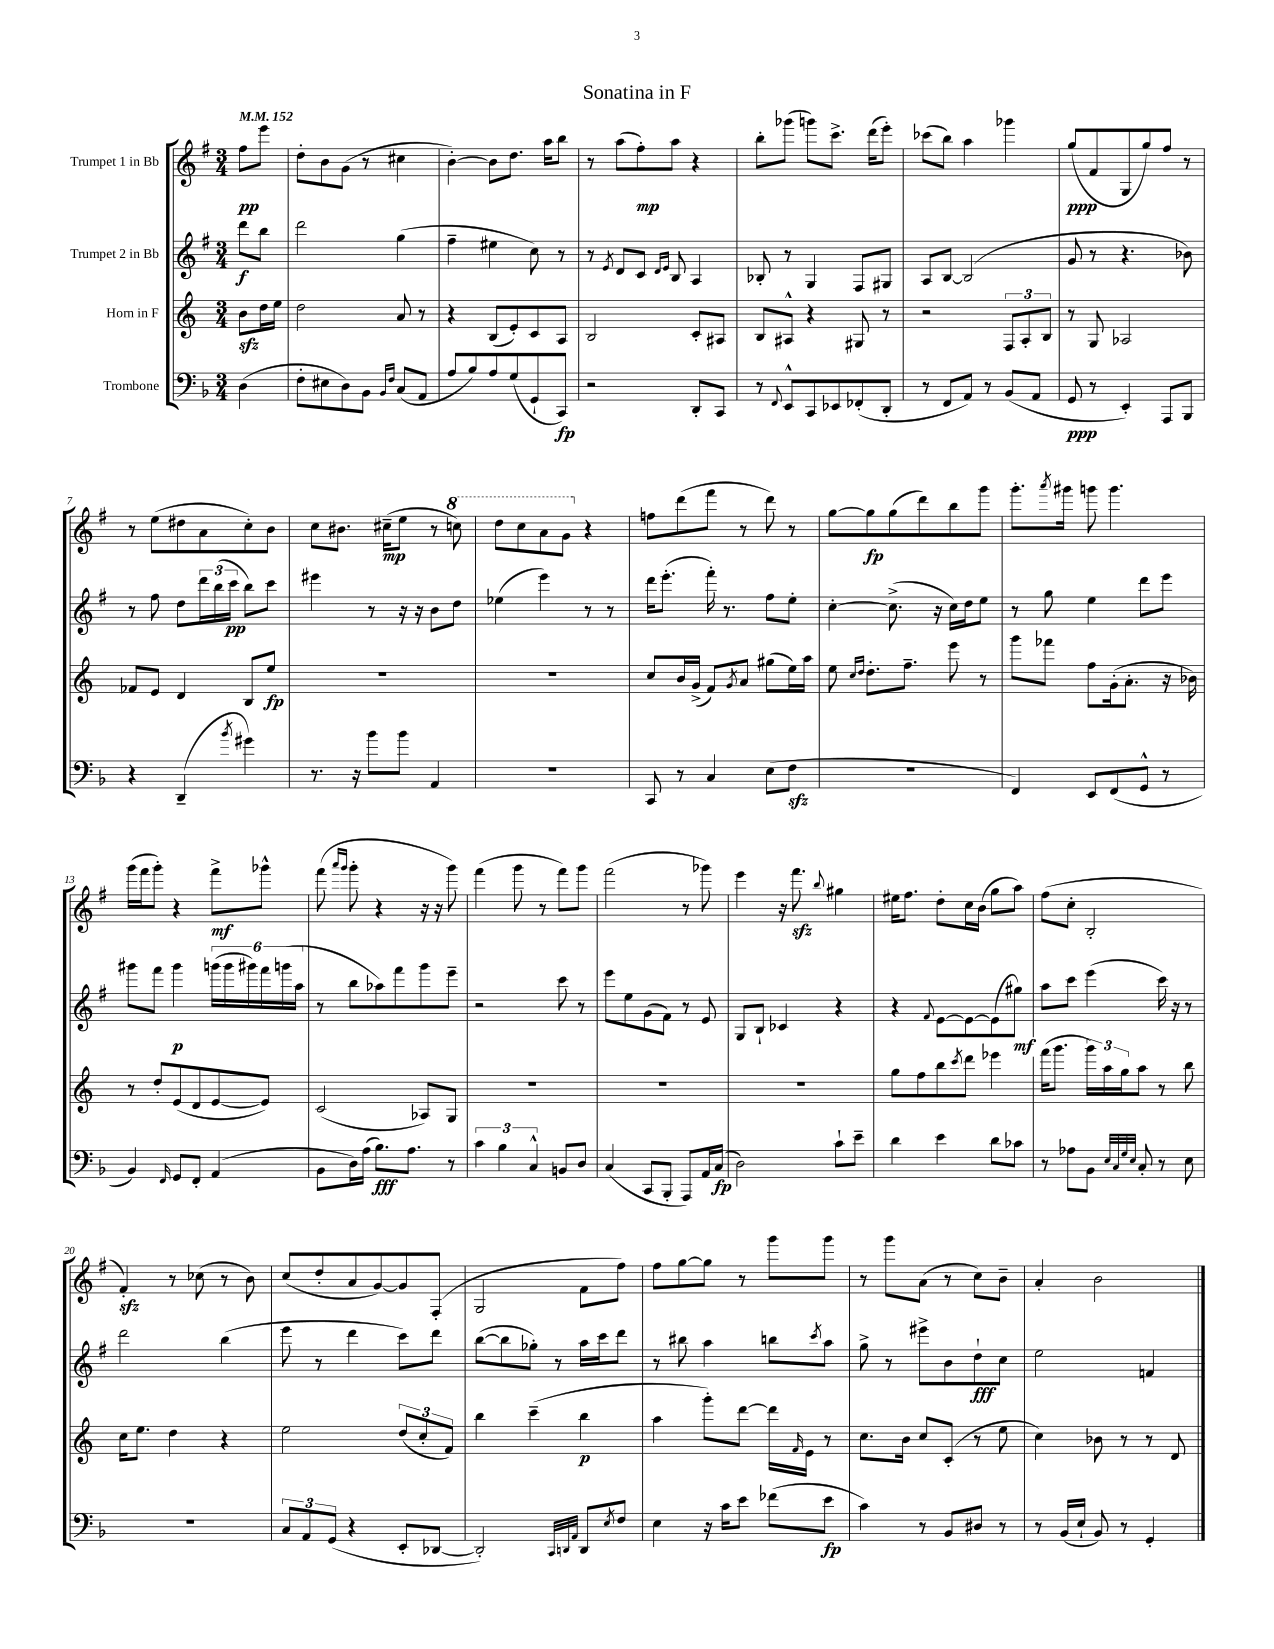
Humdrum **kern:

**kern	**dynam	**kern	**dynam	**kern	**dynam	**kern	**dynam
*part4	*part4	*part3	*part3	*part2	*part2	*part1	*part1
*staff4	*staff4	*staff3	*staff3	*staff2	*staff2	*staff1	*staff1
*I"Trombone	*	*I"Horn in F	*	*I"Trumpet 2 in Bb	*	*I"Trumpet 1 in Bb	*
*clefF4	*	*clefG2	*	*clefG2	*	*clefG2	*
*k[b-]	*	*k[]	*	*k[f#]	*	*k[f#]	*
*M3/4	*	*M3/4	*	*M3/4	*	*M3/4	*
*MM152	*	*MM152	*	*MM152	*	*MM152	*
=	=	=	=	=	=	=	=
(4D\	.	8bzz\L	.	8ddd\L	f	8ff#\L	pp
.	.	16dd\L	.	8bb\J	.	8eee\J	.
.	.	16ee\JJ	.	.	.	.	.
=1	=1	=1	=1	=1	=1	=1	=1
8F'\L	.	2dd\	.	2ddd\	.	8dd'\L	.
8E#X\	.	.	.	.	.	8b\	.
8D\)	.	.	.	.	.	(8g\J	.
8BB-\J	.	.	.	.	.	8r	.
16qqBB-/LL	.	.	.	.	.	.	.
16qqF/JJ	.	.	.	.	.	.	.
(8C/L	.	8a/	.	(4gg\	.	4cc#X\	.
8AA/J	.	8r	.	.	.	.	.
=2	=2	=2	=2	=2	=2	=2	=2
8A/L	.	4r	.	4ff#~\	.	[4b'\)	.
8B-/)	.	.	.	.	.	.	.
8A/	.	(8B/L	.	4ee#X\	.	8b\L]	.
(8G/	.	8e'/)	.	.	.	8.dd\J	.
8GG`/	.	8c/	.	8cc\)	.	.	.
.	.	.	.	.	.	16aa\KL	.
8CC/J)	fp	8A/J	.	8r	.	8bb\J	.
=3	=3	=3	=3	=3	=3	=3	=3
2r	.	2B/	.	8r	.	8r	.
.	.	.	.	8qe/	.	.	.
.	.	.	.	8d/L	.	(8aa\L	.
.	.	.	.	8c/J	.	8ff#'\)	mp
.	.	.	.	16qqd/LL	.	.	.
.	.	.	.	16qqe/JJ	.	.	.
.	.	.	.	8B/	.	8aa\J	.
8DD'/L	.	8c'/L	.	4A/	.	4r	.
8CC/J	.	8A#X/J	.	.	.	.	.
=4	=4	=4	=4	=4	=4	=4	=4
8r	.	8B/L	.	8B-X'/	.	8bb'\L	.
8qqFF/	.	.	.	.	.	.	.
8EE^^/L	.	8A#X^^/J	.	8r	.	(8ggg-X\J	.
8CC/	.	4r	.	4G/	.	8gggn\L)	.
8EE-X/	.	.	.	.	.	8.ccc^\J	.
(8FF-X'/	.	8G#X/	.	8F#/L	.	.	.
.	.	.	.	.	.	(16ddd\KL	.
8DD'/J	.	8r	.	8G#X/J	.	8eee'\J)	.
=5	=5	=5	=5	=5	=5	=5	=5
8r	.	2r	.	8A/L	.	(8ccc-X\L	.
8FF/L	.	.	.	[8B/J	.	8bb\J)	.
8AA/J)	.	.	.	(2B/]	.	4aa\	.
8r	.	.	.	.	.	.	.
(8BB-/L	.	12F/L	.	.	.	4ggg-X\	.
.	.	12A'/	.	.	.	.	.
8AA/J	.	.	.	.	.	.	.
.	.	12B/J	.	.	.	.	.
=6	=6	=6	=6	=6	=6	=6	=6
8GG/	ppp	8r	.	8g/	.	(8gg/L	ppp
8r	.	8G/	.	8r	.	8f#/	.
4EE'/)	.	2A-X/	.	4.r	.	8G/	.
.	.	.	.	.	.	8gg/)	.
8AAA/L	.	.	.	.	.	8ff#/J	.
8BBB-/J	.	.	.	8b-X\)	.	8r	.
!!LO:LB:g=z
=7	=7	=7	=7	=7	=7	=7	=7
4r	.	8f-X/L	.	8r	.	8r	.
.	.	8e/J	.	8ff#\	.	(8ee\L	.
(4DD~/	.	4d/	.	8dd\L	.	8dd#X\	.
.	.	.	.	24ddd\L	.	8a\	.
.	.	.	.	(24bb\	.	.	.
.	.	.	.	24ccc\JJ	pp	.	.
8qb-/	.	.	.	.	.	.	.
4g#X\)	.	8B/L	.	8bb\L)	.	8cc'\)	.
.	.	8ee/J	fp	8ccc\J	.	8b\J	.
=8	=8	=8	=8	=8	=8	=8	=8
8.r	.	2.r	.	4eee#X\	.	8cc\L	.
.	.	.	.	.	.	8.b#X\J	.
16r	.	.	.	.	.	.	.
8b-\L	.	.	.	8r	.	.	.
.	.	.	.	.	.	(16cc#X~\KL	mp
8b-\J	.	.	.	16r	.	8ee\J	.
.	.	.	.	16r	.	.	.
4AA/	.	.	.	8b\L	.	8r	.
*	*	*	*	*	*	*8va	*
.	.	.	.	8dd\J	.	8cccn\)	.
=9	=9	=9	=9	=9	=9	=9	=9
2.r	.	2.r	.	(4ee-X\	.	8ddd\L	.
.	.	.	.	.	.	8ccc\	.
.	.	.	.	4eee\)	.	8aa\	.
.	.	.	.	.	.	8gg\J	.
*	*	*	*	*	*	*X8va	*
.	.	.	.	8r	.	4r	.
.	.	.	.	8r	.	.	.
=10	=10	=10	=10	=10	=10	=10	=10
8CC/	.	8cc/L	.	16ddd\KL	.	8ffn\L	.
.	.	.	.	(8.eee'\J	.	.	.
8r	.	16b/L	.	.	.	(8ddd\	.
.	.	(16g^/JJ	.	.	.	.	.
4C/	.	8f/L)	.	16fff#'\)	.	8fff#\J	.
.	.	.	.	8.r	.	.	.
.	.	8qg/	.	.	.	.	.
.	.	8a/J	.	.	.	8r	.
(8E\L	.	(8gg#X\L	.	8ff#\L	.	8ddd\)	.
8Fzz\J	.	16ee\L)	.	8ee'\J	.	8r	.
.	.	16aa\JJ	.	.	.	.	.
=11	=11	=11	=11	=11	=11	=11	=11
2.r	.	8ee\	.	[4cc'\	.	[8gg\L	.
.	.	16qqcc/LL	.	.	.	.	.
.	.	16qqdd/JJ	.	.	.	.	.
.	.	8.dd'\L	.	.	.	8gg\]	fp
.	.	.	.	(8.cc^\]	.	(8gg\	.
.	.	8.ff~\J	.	.	.	.	.
.	.	.	.	.	.	8ddd\)	.
.	.	.	.	16r	.	.	.
.	.	8eee\	.	16cc\LL)	.	8bb\	.
.	.	.	.	16dd\J	.	.	.
.	.	8r	.	8ee\J	.	8ggg\J	.
=12	=12	=12	=12	=12	=12	=12	=12
4FF/)	.	8ggg\L	.	8r	.	8.ggg'\L	.
.	.	8fff-X\J	.	8gg\	.	.	.
.	.	.	.	.	.	8qaaa/	.
.	.	.	.	.	.	16ggg#X\Jk	.
8EE/L	.	8ff\L	.	4ee\	.	8gggn\	.
(8FF/	.	(16g'\k	.	.	.	4.ggg\	.
.	.	8.a'\J	.	.	.	.	.
8GG^^/J	.	.	.	8ddd\L	.	.	.
8r	.	16r	.	8eee\J	.	.	.
.	.	16b-X\)	.	.	.	.	.
!!LO:LB:g=z
=13	=13	=13	=13	=13	=13	=13	=13
4BB-/)	.	8r	.	8ggg#X\L	.	(16ggg\LL	.
.	.	.	.	.	.	16fff#\J	.
.	.	8dd'/L	.	8fff#\J	.	8ggg'\J)	.
16qqFF/	.	.	.	.	.	.	.
8GG/L	.	(8e/	.	4ggg#\	p	4r	.
8FF'/J	.	8d/	.	.	.	.	.
(4AA/	.	[8e/	.	(24gggn\LL	.	8fff#^\L	mf
.	.	.	.	24ggg\	.	.	.
.	.	.	.	24ggg#X\)	.	.	.
.	.	8e/J])	.	24fff#\	.	8ggg-X^^\J	.
.	.	.	.	(24gggn\	.	.	.
.	.	.	.	24aa\JJ	.	.	.
=14	=14	=14	=14	=14	=14	=14	=14
8BB-\L	.	(2c/	.	8r	.	(8fff#\	.
.	.	.	.	.	.	16qqaaa/LL	.
.	.	.	.	.	.	16qqggg/JJ	.
16D\L)	.	.	.	8bb\L	.	8ggg'\	.
(16A\JJ	.	.	.	.	.	.	.
8.B-\L)	fff	.	.	8aa-X\)	.	4r	.
.	.	.	.	8fff#\	.	.	.
8.A\J	.	.	.	.	.	.	.
.	.	8A-X/L)	.	8ggg\	.	16r	.
.	.	.	.	.	.	16r	.
8r	.	8G/J	.	8eee~\J	.	8ggg\)	.
=15	=15	=15	=15	=15	=15	=15	=15
6c\	.	2.r	.	2r	.	(4fff#\	.
6B-\	.	.	.	.	.	.	.
.	.	.	.	.	.	8ggg\	.
6C^^/	.	.	.	.	.	.	.
.	.	.	.	.	.	8r	.
8BBn/L	.	.	.	8ccc\	.	8fff#\L)	.
8D/J	.	.	.	8r	.	8ggg\J	.
=16	=16	=16	=16	=16	=16	=16	=16
(4C/	.	2.r	.	8eee\L	.	(2fff#\	.
.	.	.	.	8ee\	.	.	.
8CC/L	.	.	.	(8g\	.	.	.
8BBB-'/J	.	.	.	8f#\J)	.	.	.
8AAA/L)	.	.	.	8r	.	8r	.
16AA/L	.	.	.	8e/	.	8ggg-X\)	.
(16C/JJ	fp	.	.	.	.	.	.
=17	=17	=17	=17	=17	=17	=17	=17
2D\)	.	2.r	.	8G/L	.	4eee\	.
.	.	.	.	8B`/J	.	.	.
.	.	.	.	4c-X/	.	16r	.
.	.	.	.	.	.	8.fff#zz\	.
.	.	.	.	.	.	8qqbb/	.
8c`\L	.	.	.	4r	.	4gg#X\	.
8e~\J	.	.	.	.	.	.	.
=18	=18	=18	=18	=18	=18	=18	=18
4d\	.	8gg\L	.	4r	.	16ee#X\KL	.
.	.	.	.	.	.	8.ff#\J	.
.	.	8ff\	.	.	.	.	.
.	.	.	.	8qqf#/	.	.	.
4e\	.	8bb\	.	[8e\L	.	8dd'\L	.
.	.	8qccc/	.	.	.	.	.
.	.	8ddd\J	.	8e\_	.	16cc\L	.
.	.	.	.	.	.	(16b\JJ	.
8d\L	.	4eee-X\	.	(8e\]	.	8gg\L	.
8c-X\J	.	.	.	8gg#X\J)	mf	8aa\J)	.
=19	=19	=19	=19	=19	=19	=19	=19
8r	.	(16fff\KL	.	8aa\L	.	(8ff#\L	.
.	.	8.ggg\J	.	.	.	.	.
8A-X\L	.	.	.	8ccc\J	.	8cc'\J	.
8BB-\J	.	24ggg\LL)	.	(4eee\	.	2B'/	.
.	.	24aa\	.	.	.	.	.
.	.	24gg\J	.	.	.	.	.
32qqE/LLL	.	.	.	.	.	.	.
32qqC/	.	.	.	.	.	.	.
32qqG/	.	.	.	.	.	.	.
32qqE/JJJ	.	.	.	.	.	.	.
8C'/	.	8aa\J	.	.	.	.	.
8r	.	8r	.	16ccc\)	.	.	.
.	.	.	.	16r	.	.	.
8E\	.	8bb\	.	8r	.	.	.
!!LO:LB:g=z
=20	=20	=20	=20	=20	=20	=20	=20
2.r	.	16cc\KL	.	2ddd\	.	4f#zz'/)	.
.	.	8.ee\J	.	.	.	.	.
.	.	4dd\	.	.	.	8r	.
.	.	.	.	.	.	(8cc-X\	.
.	.	4r	.	(4bb\	.	8r	.
.	.	.	.	.	.	8b\)	.
=21	=21	=21	=21	=21	=21	=21	=21
12C/L	.	2ee\	.	8eee\	.	(8cc/L	.
12AA/	.	.	.	.	.	.	.
.	.	.	.	8r	.	8dd'/	.
(12GG/J	.	.	.	.	.	.	.
4r	.	.	.	4ddd\	.	8a/	.
.	.	.	.	.	.	[8g/)	.
8EE'/L	.	(12dd/L	.	8ccc\L)	.	8g/]	.
.	.	12cc'/	.	.	.	.	.
[8DD-X/J	.	.	.	8ddd\J	.	(8F#'/J	.
.	.	12f/J)	.	.	.	.	.
=22	=22	=22	=22	=22	=22	=22	=22
2DD-'/])	.	4bb\	.	([8bb\L	.	2G/	.
.	.	.	.	8bb\]	.	.	.
.	.	(4ccc~\	.	8gg-X'\J)	.	.	.
.	.	.	.	8r	.	.	.
32qqCC/LLL	.	.	.	.	.	.	.
32qqDDn/	.	.	.	.	.	.	.
32qqAA/JJJ	.	.	.	.	.	.	.
8DD/L	.	4bb\	p	16aa\LL	.	8f#\L	.
.	.	.	.	16ccc\J	.	.	.
8qE/	.	.	.	.	.	.	.
8F/J	.	.	.	8ddd\J	.	8ff#\J)	.
=23	=23	=23	=23	=23	=23	=23	=23
4E\	.	4aa\	.	8r	.	8ff#\L	.
.	.	.	.	8bb#X\	.	[8gg\	.
16r	.	8ggg'\L)	.	4aa\	.	8gg\J]	.
16c\KL	.	.	.	.	.	.	.
8e\J	.	[8ddd\J	.	.	.	8r	.
(8f-X\L	.	16ddd\LL]	.	8bbn\L	.	8ggg\L	.
.	.	16qqf/	.	.	.	.	.
.	.	16e\JJ	.	.	.	.	.
.	.	.	.	8qccc/	.	.	.
8e\J	fp	8r	.	8aa\J	.	8ggg\J	.
=24	=24	=24	=24	=24	=24	=24	=24
4c\)	.	8.cc\L	.	8gg^\	.	8r	.
.	.	.	.	8r	.	8ggg\L	.
.	.	16b\Jk	.	.	.	.	.
8r	.	8cc/L	.	8eee#X^\L	.	(8a\J	.
8BB-/L	.	(8c'/J	.	8b\	.	8r	.
8D#X/J	.	8r	.	8dd`\	fff	8cc\L)	.
8r	.	8ee\	.	8cc\J	.	8b~\J	.
=25	=25	=25	=25	=25	=25	=25	=25
8r	.	4cc\)	.	2ee\	.	4a'/	.
(16BB-/LL	.	.	.	.	.	.	.
16E`/JJ	.	.	.	.	.	.	.
8BB-/)	.	8b-X\	.	.	.	2b\	.
8r	.	8r	.	.	.	.	.
4GG'/	.	8r	.	4fn/	.	.	.
.	.	8d/	.	.	.	.	.
==	==	==	==	==	==	==	==
*-	*-	*-	*-	*-	*-	*-	*-
